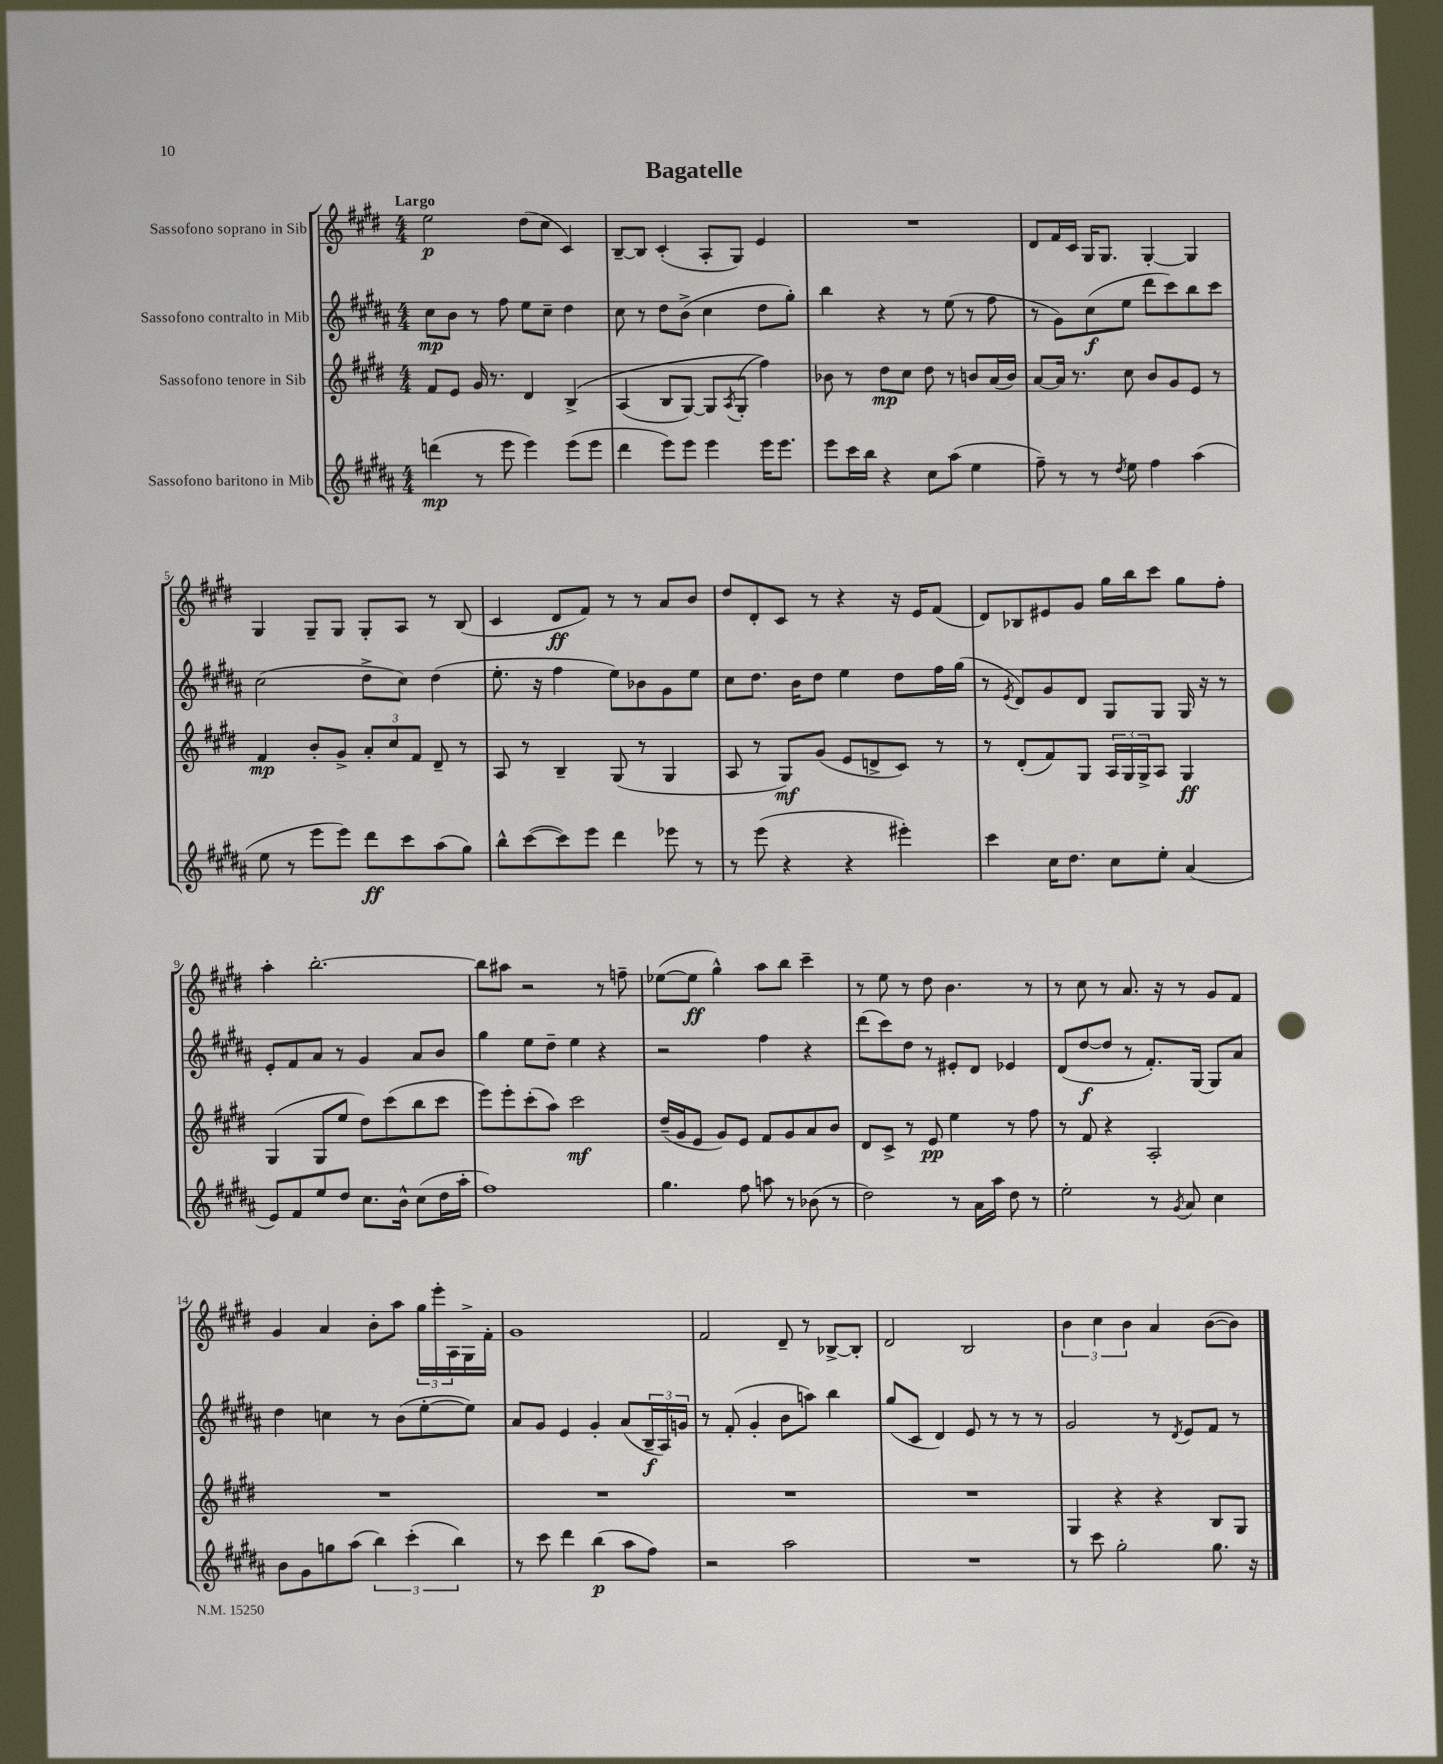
\header { title = "Bagatelle" }
<<
\new StaffGroup <<
\new Staff = "s0" \with { instrumentName = "Sassofono soprano in Sib" } {
    \clef treble \key e \major \numericTimeSignature \time 4/4 \tempo "Largo"
    e''2\p dis''8( cis''8 cis'4) |
    b8~-- b8 cis'4-.( a8-. gis8) e'4 |
    R1 |
    dis'8 fis'16 cis'16 gis16 gis8. gis4~-. gis4 |
    gis4 gis8-- gis8 gis8-. a8 r8 b8( |
    cis'4 dis'8\ff fis'8) r8 r8 a'8 b'8 |
    dis''8 dis'8-. cis'8 r8 r4 r16 e'16 fis'8( |
    dis'8) bes8 eis'8 gis'8 gis''16 b''16 cis'''8 gis''8 fis''8-. |
    a''4-. b''2.~-. |
    b''8 ais''8 r2 r8 f''8-- |
    ees''8~( ees''8\ff gis''4-^) a''8 b''8 cis'''4-- |
    r8 e''8 r8 dis''8 b'4. r8 |
    r8 cis''8 r8 a'8. r16 r8 gis'8 fis'8 |
    gis'4 a'4 b'8-. a''8 \tuplet 3/2 { gis''16 e'''16-. a16 } gis16-> fis'16-. |
    gis'1 |
    fis'2 dis'8-- r8 bes8~-> bes8-. |
    dis'2 b2 |
    \tuplet 3/2 { b'4 cis''4 b'4 } a'4 b'8~( b'8) \bar "|." |
}
\new Staff = "s1" \with { instrumentName = "Sassofono contralto in Mib" } {
    \clef treble \key b \major \numericTimeSignature \time 4/4
    cis''8\mp b'8 r8 fis''8 e''8 cis''8-- dis''4 |
    cis''8 r8 dis''8 b'8->( cis''4 dis''8 gis''8-.) |
    b''4 r4 r8 e''8( r8 fis''8 |
    r8 gis'8) cis''8\f( e''8 dis'''8 cis'''8) b''8 cis'''8 |
    cis''2( dis''8-> cis''8) dis''4( |
    e''8.-. r16 fis''4 e''8) bes'8 gis'8 e''8 |
    cis''8 dis''8. b'16 dis''8 e''4 dis''8 fis''16 gis''16( |
    r8 \acciaccatura { e'8 } dis'8) gis'8 dis'8 gis8 gis8 gis16 r16 r8 |
    e'8-. fis'8 ais'8 r8 gis'4 ais'8 b'8 |
    gis''4 e''8 dis''8-- e''4 r4 |
    r2 fis''4 r4 |
    dis'''8( cis'''8) dis''8 r8 eis'8-. dis'8 ees'4 |
    dis'8( dis''8~\f dis''8 r8 fis'8.-.) gis16~ gis8 ais'8 |
    dis''4 c''4 r8 b'8( e''8~-. e''8) |
    ais'8 gis'8 e'4 gis'4-. ais'8( \tuplet 3/2 { b16--\f ais16) g'16 } |
    r8 fis'8-.( gis'4-. b'8 a''8) b''4 |
    gis''8( cis'8 dis'4) e'8 r8 r8 r8 |
    gis'2 r8 \acciaccatura { dis'8 } e'8 fis'8 r8 \bar "|." |
}
\new Staff = "s2" \with { instrumentName = "Sassofono tenore in Sib" } {
    \clef treble \key e \major \numericTimeSignature \time 4/4
    fis'8 e'8 gis'16 r8. dis'4 b4->\( |
    a4( b8 gis8~) gis8 \acciaccatura { a8 } gis8-.( fis''4)\) |
    bes'8 r8 dis''8\mp cis''8 dis''8 r8 b'8 a'16( b'16) |
    a'8~ a'16 r8. cis''8 b'8 gis'8 e'8 r8 |
    fis'4\mp b'8-. gis'8-> \tuplet 3/2 { a'8-. cis''8 fis'8 } dis'8-- r8 |
    a8 r8 b4-- gis8( r8 gis4 |
    a8 r8 gis8\mf) gis'8( e'8 d'8-> cis'8) r8 |
    r8 dis'8-.( fis'8) gis8 \tuplet 3/2 { a16 gis16 gis16-> } a8 gis4\ff |
    gis4( gis8 e''8 dis''8) cis'''8( b''8 cis'''8 |
    e'''8) e'''8-. cis'''8-.( a''8) cis'''2\mf |
    dis''16--( gis'16 e'8 gis'8) e'8 fis'8 gis'8 a'8 b'8 |
    dis'8 cis'8-> r8 e'8\pp e''4 r8 fis''8 |
    r8 fis'8 r4 a2-. |
    R1 |
    R1 |
    R1 |
    R1 |
    gis4 r4 r4 b8 gis8 \bar "|." |
}
\new Staff = "s3" \with { instrumentName = "Sassofono baritono in Mib" } {
    \clef treble \key b \major \numericTimeSignature \time 4/4
    d'''4\mp( r8 e'''8 e'''4) e'''8( e'''8 |
    dis'''4 e'''8) e'''8 e'''4 e'''16 e'''8. |
    e'''8 cis'''16 b''16 r4 cis''8 ais''8( e''4 |
    fis''8--) r8 r8 \acciaccatura { dis''8 } e''8 fis''4 ais''4( |
    e''8 r8 e'''8 e'''8) dis'''8\ff cis'''8 ais''8( gis''8) |
    b''8-^ cis'''8~( cis'''8) e'''8 dis'''4 ees'''8 r8 |
    r8 e'''8( r4 r4 eis'''4-.) |
    cis'''4 cis''16 dis''8. cis''8 e''8-. ais'4( |
    e'8) fis'8 e''8 dis''8 cis''8. b'16-^ cis''8( dis''16 ais''16-. |
    fis''1) |
    gis''4. fis''8 a''8 r8 bes'8( r8 |
    dis''2) r8 ais'16 ais''16 dis''8 r8 |
    e''2-. r8 \acciaccatura { gis'8 } ais'8 cis''4 |
    b'8 gis'8 g''8 ais''8( \tuplet 3/2 { b''4) cis'''4-.( b''4) } |
    r8 cis'''8 dis'''4 b''4\p( ais''8 fis''8) |
    r2 ais''2 |
    R1 |
    r8 cis'''8 gis''2-. gis''8. r16 \bar "|." |
}
>>
>>
